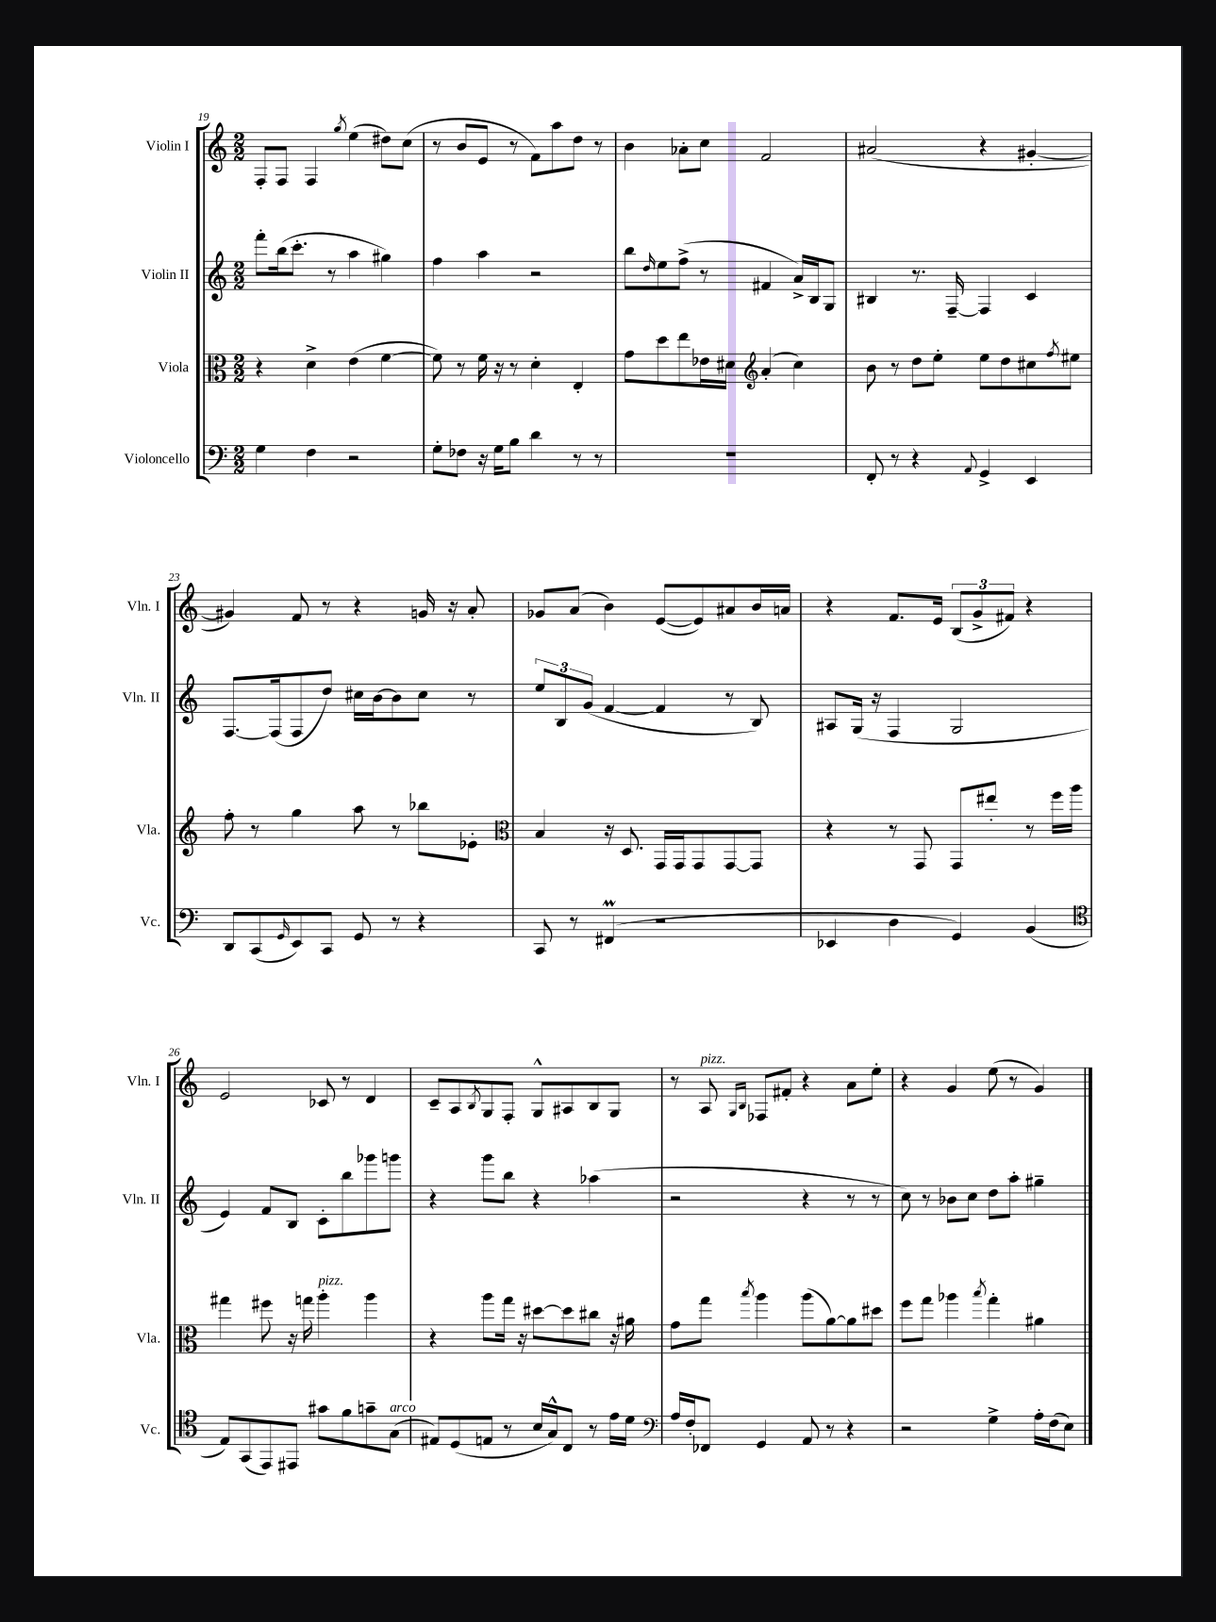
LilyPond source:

<<
\new StaffGroup <<
\new Staff = "s0" \with { instrumentName = "Violin I" shortInstrumentName = "Vln. I" } {
    \clef treble \key c \major \numericTimeSignature \time 2/2
    f8-. f8 f4 \acciaccatura { g''8 } e''4( dis''8) c''8( |
    r8 b'8 e'8 r8 f'8) a''8 d''8 r8 |
    b'4 aes'8-. c''8 f'2 |
    ais'2( r4 gis'4~-. |
    gis'4) f'8 r8 r4 g'16 r16 a'8-. |
    ges'8 a'8( b'4) e'8~( e'8) ais'8 b'16 a'16 |
    r4 f'8. e'16 \tuplet 3/2 { b8( g'8-> fis'8) } r4 |
    e'2 ces'8 r8 d'4 |
    c'8-- a8 \acciaccatura { b8 } g8 f8-. g8-^ ais8 b8 g8 |
    r8 a8^\markup { \italic "pizz." } \grace { g16 b16 } fes8 fis'8-. r4 a'8 e''8-. |
    r4 g'4 e''8( r8 g'4) \bar "|." |
}
\new Staff = "s1" \with { instrumentName = "Violin II" shortInstrumentName = "Vln. II" } {
    \clef treble \key c \major \numericTimeSignature \time 2/2
    f'''8-. b''16( c'''8.-. r8 a''4 gis''4) |
    f''4 a''4 r2 |
    b''8 \grace { d''16 } e''8 f''8->( r8 fis'4 a'16->) b16 g8 |
    bis4 r8. f16~-- f4 c'4 |
    f8.~ f16( f8 d''8) cis''16 b'16~ b'8 cis''8 r8 |
    \tuplet 3/2 { e''8 b8 g'8( } f'4~ f'4 r8 b8) |
    ais8 g16( r16 f4 g2 |
    e'4) f'8 b8 c'8-. b''8 ges'''8 g'''8 |
    r4 g'''8 b''8 r4 aes''4( |
    r2 r4 r8 r8 |
    c''8) r8 bes'8 c''8 d''8 a''8-. gis''4-- \bar "|." |
}
\new Staff = "s2" \with { instrumentName = "Viola" shortInstrumentName = "Vla." } {
    \clef alto \key c \major \numericTimeSignature \time 2/2
    r4 d'4-> e'4( f'4~ |
    f'8) r8 f'16 r16 r8 d'4-. e4-. |
    g'8 d''8 e''8 ees'16 dis'16 \clef treble a'4-.( c''4) |
    b'8 r8 d''8 e''8-. e''8 d''8 cis''8 \acciaccatura { f''8 } eis''8 |
    f''8-. r8 g''4 a''8 r8 bes''8 ees'8-. |
    \clef alto b4 r16 d8. g,16 g,16 g,8 g,8~ g,8 |
    r4 r8 g,8 g,8 eis''8-. r8 f''16 a''16 |
    gis''4 fis''8 r16 g''16 a''4-.^\markup { \italic "pizz." } a''4 |
    r4 a''8 g''16 r16 dis''8~ dis''8 cis''8 r16 ais'16 |
    g'8 g''8 \acciaccatura { b''8 } a''4 a''8( a'8~) a'8 dis''8 |
    f''8 g''8 aes''4 \acciaccatura { b''8 } g''4-. ais'4 \bar "|." |
}
\new Staff = "s3" \with { instrumentName = "Violoncello" shortInstrumentName = "Vc." } {
    \clef bass \key c \major \numericTimeSignature \time 2/2
    g4 f4 r2 |
    g8-. fes8 r16 g16 b8 d'4 r8 r8 |
    R1 |
    f,8-. r8 r4 \appoggiatura { a,8 } g,4-> e,4 |
    d,8 c,8( \grace { g,16 } e,8) c,8 g,8 r8 r4 |
    c,8 r8 fis,4\prall( r2 |
    ees,4 d4 g,4) b,4( |
    \clef tenor e8) g,8( e,8) eis,8 gis'8 f'8 g'8-- g8^\markup { \italic "arco" }( |
    eis8) d8( e8 r8 b16 g16-^) c8 r8 e'16 d'16 |
    \clef bass a16 f16-. fes,8 g,4 a,8 r8 r4 |
    r2 g4-> a16-. f16( e8) \bar "|." |
}
>>
>>
\layout { \context { \Score currentBarNumber = #19 } }
